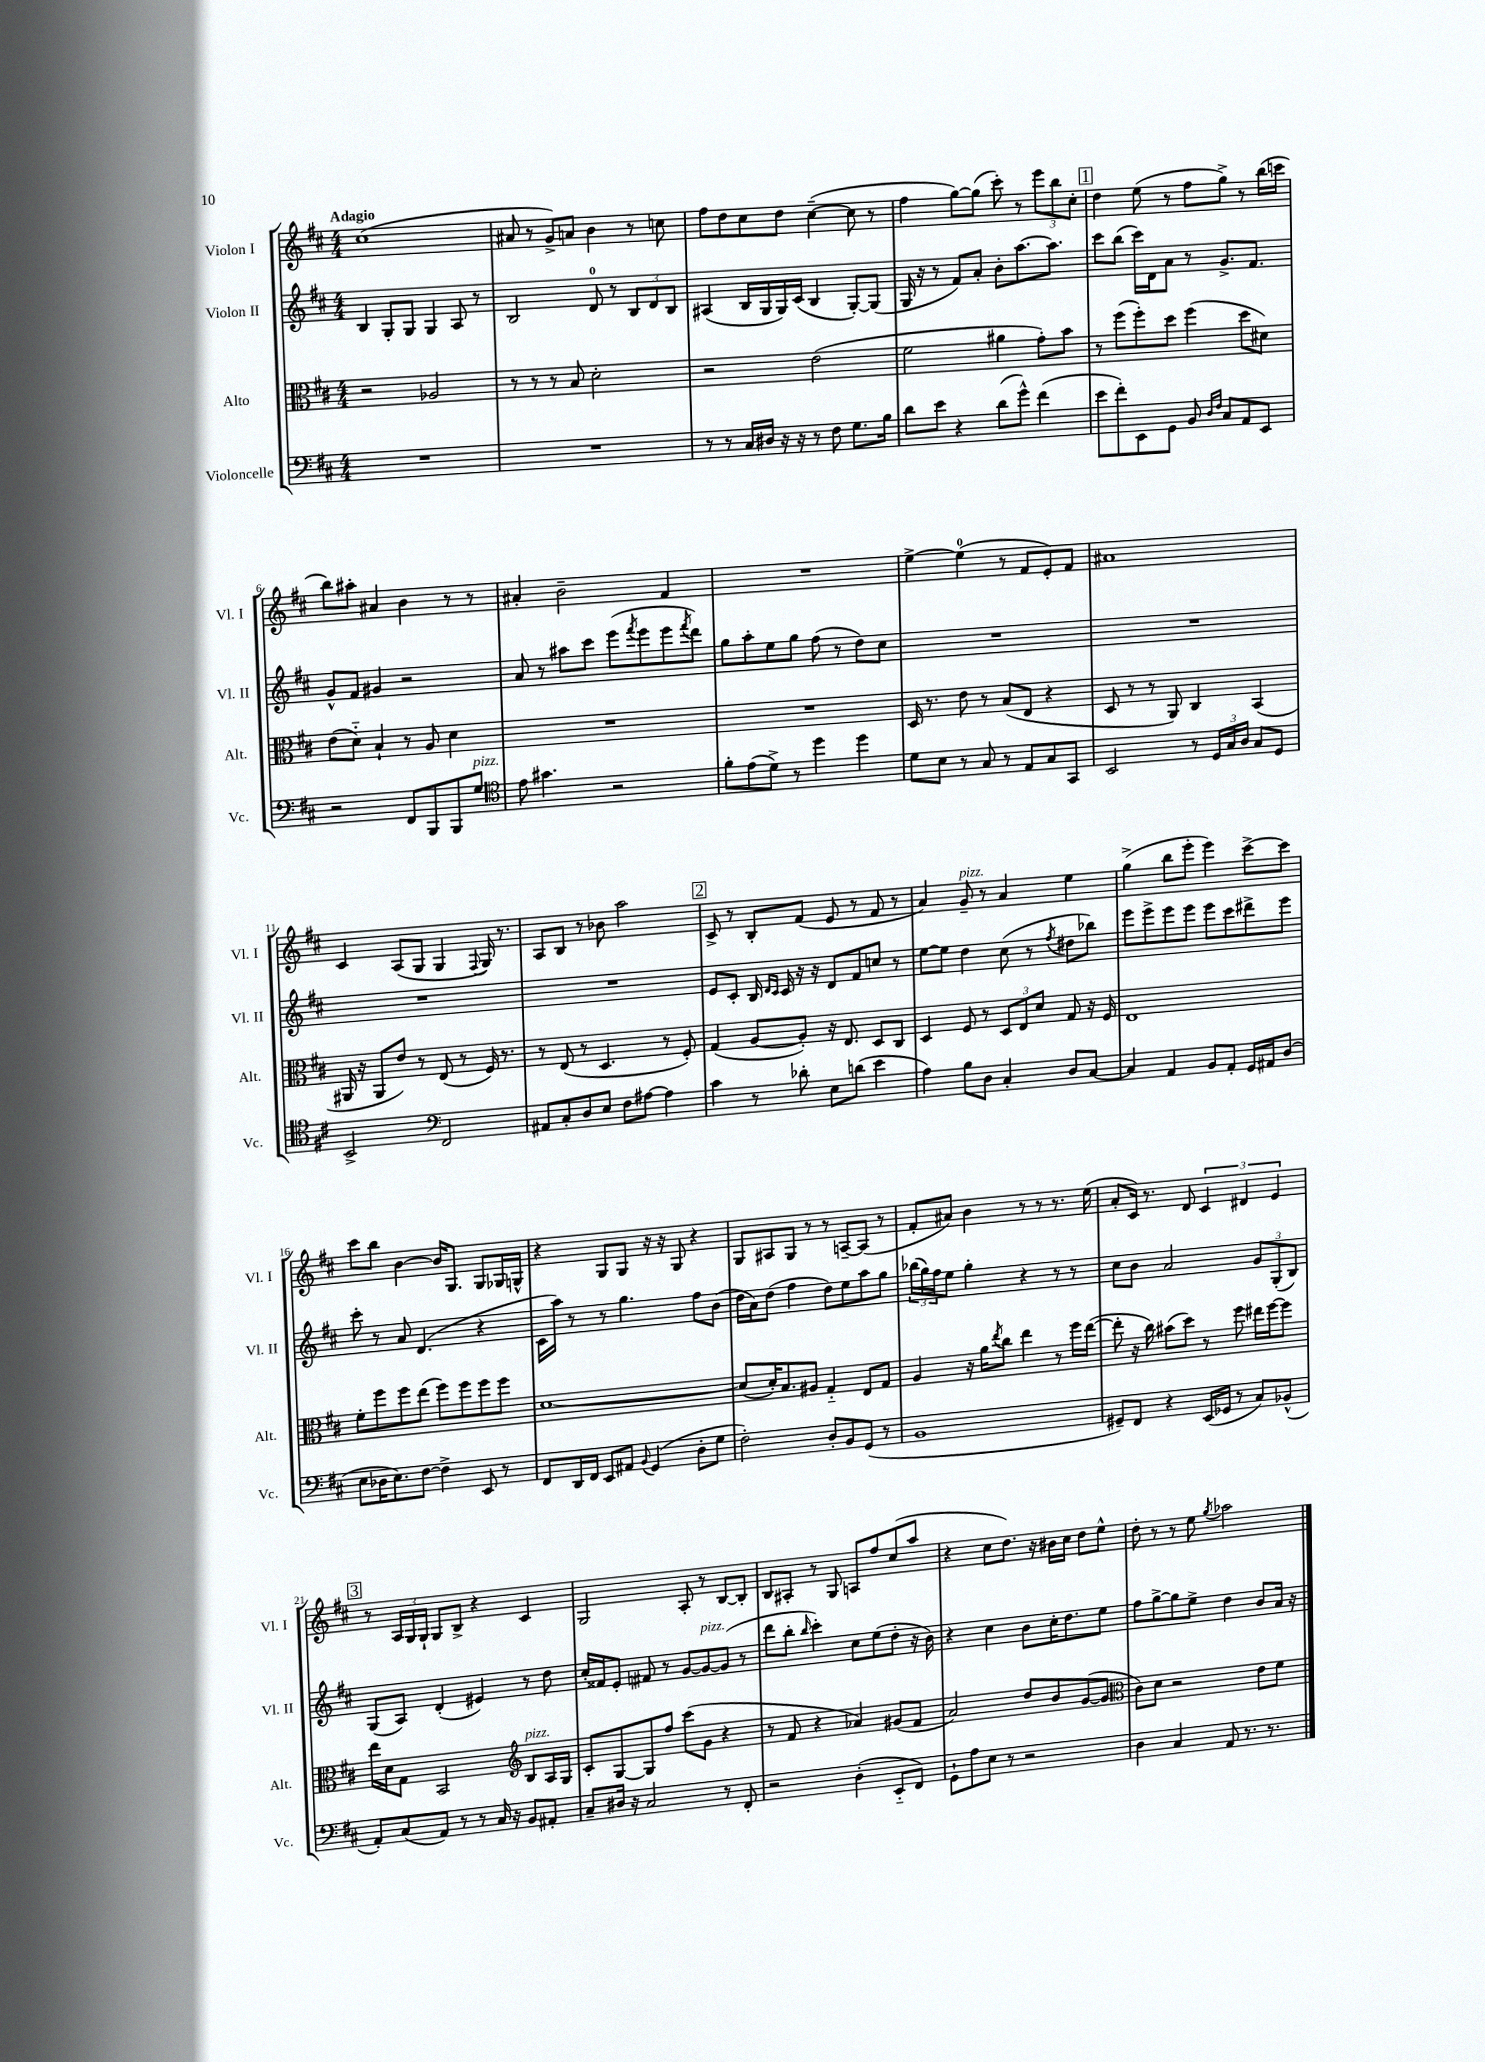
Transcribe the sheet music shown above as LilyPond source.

<<
\new StaffGroup <<
\new Staff = "s0" \with { instrumentName = "Violon I" shortInstrumentName = "Vl. I" } {
    \clef treble \key d \major \numericTimeSignature \time 4/4 \tempo "Adagio"
    cis''1( |
    ais'8 r8 g'8->) a'8 b'4 r8 c''8 |
    fis''8 d''8 cis''8 d''8 cis''4~--( cis''8 r8 |
    fis''4 g''8~) g''8( cis'''8-.) r8 \tuplet 3/2 { e'''8 b''8 cis''8-. } |
    \mark \markup { \box "1" } d''4 e''8( r8 fis''8 g''8->) r8 b''16( c'''16 |
    b''8) ais''8-. ais'4 b'4 r8 r8 |
    ais'4-. b'2-- fis'4 |
    R1 |
    e''4~-> e''4-0( r8 fis'8 e'8-.) fis'8 |
    ais'1 |
    cis'4 a8( g8 g4 \appoggiatura { fis8 } g16) r8. |
    a8 b8 r8 bes'8 a''2 |
    \mark \markup { \box "2" } cis'8-> r8 b8-. fis'8( e'8 r8 fis'8 r8 |
    a'4) g'8--^\markup { \italic "pizz." } r8 a'4 e''4 |
    g''4->( b''8 e'''8-. e'''4) cis'''8~-> cis'''8 |
    cis'''8 b''8 b'4~ b'16 g8. g8 ges16 g16-^ |
    r4 g8 g8 r16 r16 g8 r4 |
    g8 ais8 g8 r8 r8 a8~-- a8( r8 |
    fis'8-. ais'8) b'4 r8 r8 r8. e''16( |
    a'8-. cis'16) r8. d'8 \tuplet 3/2 { cis'4 dis'4 e'4 } |
    \mark \markup { \box "3" } r8 \tuplet 3/2 { a16 g16 g16-! } g8 b8-> r4 cis'4 |
    g2 a8-. r8 b8~ b8-. |
    b8 ais8-. r8 g8 a8 fis''8 cis''8( a''8 |
    r4 cis''8 d''8.) r16 bis'16 cis''16 d''8 e''8-^ |
    d''8-. r8 r8 e''8 \acciaccatura { g''8 } aes''2 \bar "|." |
}
\new Staff = "s1" \with { instrumentName = "Violon II" shortInstrumentName = "Vl. II" } {
    \clef treble \key d \major \numericTimeSignature \time 4/4
    b4 g8-. g8 g4 a8 r8 |
    b2 d'8-0 r8 \tuplet 3/2 { b8 d'8 b8 } |
    ais4( b16 g16 g16) cis'16( b4 g8~-.) g8( |
    g16 r16 r8 fis'8) a'8-. b'8-. a''8.~ a''8. |
    \mark \markup { \box "1" } cis'''8 b''8( cis'''16) d'16 a'8 r8 g'8.-> fis'8. |
    g'8-^ fis'8 gis'4 r2 |
    a'8 r8 ais''8 cis'''8 e'''8( \acciaccatura { fis'''8 } e'''8 e'''8 \acciaccatura { fis'''8 } d'''8) |
    g''8 a''8-. e''8 g''8 fis''8( r8 d''8) cis''8 |
    R1 |
    R1 |
    R1 |
    R1 |
    \mark \markup { \box "2" } e'8 cis'8-. b16 \grace { d'16 cis'16 } cis'16 r16 r16 d'8 fis'8 c''8 r8 |
    e''8~ e''8 d''4 cis''8( r8 \acciaccatura { fis''8 } dis''8 bes''8) |
    e'''8 e'''8-> e'''8 e'''8 e'''8 cis'''8 dis'''8-> e'''8 |
    cis'''8-. r8 a'8 d'4.( r4 |
    cis'16 a''16) r8 r8 g''4. fis''8 b'8( |
    d''16 a'16) d''8( fis''4 d''8) e''8 a''8 g''8 |
    \tuplet 3/2 { bes''16( g''16) fis''16 } e''8 g''4-. r4 r8 r8 |
    cis''8 b'8 a'2 \tuplet 3/2 { g'8 g8-.( b8) } |
    \mark \markup { \box "3" } g8( a8) d'4-.( eis'4) r8 d''8 |
    cis''16-. fisis'16 e'8-. fis'8 r8 g'8~ g'8~^\markup { \italic "pizz." } g'8( r8 |
    d'''8 b''8-. \grace { b''16 } cis'''4-.) cis''8 e''8( d''8-. r16 b'16) |
    r4 cis''4 b'8 cis''16-. d''8. e''8 |
    fis''8 g''8~-> g''8 e''8-> d''4 b'8 a'16 r16 \bar "|." |
}
\new Staff = "s2" \with { instrumentName = "Alto" shortInstrumentName = "Alt." } {
    \clef alto \key d \major \numericTimeSignature \time 4/4
    r2 aes2 |
    r8 r8 r8 b8 d'2-. |
    r2 e'2( |
    fis'2 ais'4 g'8-.) b'8 |
    \mark \markup { \box "1" } r8 fis''8( fis''8-.) d''8 fis''4( d''8 dis'8) |
    e'8( d'8-_) b4-! r8 a8 d'4 |
    R1 |
    R1 |
    d16 r8. e'8 r8 b8( e8 r4 |
    d8 r8 r8 a,8) cis4 b,4( |
    ais,16 r16 ais,8 e'8) r8 e8( r8 fis16) r8. |
    r8 e8( r8 d4. r8 fis8-.) |
    \mark \markup { \box "2" } g4( a8~ a8-.) r16 e8. d8 cis8 |
    d4 fis8 r8 \tuplet 3/2 { d8 e8 d'8 } g8 r16 fis16 |
    e1 |
    fis'8-. fis''8 fis''8 e''8( fis''8) fis''8 fis''8 fis''8 |
    d'1~ |
    d'8( d'16-.) b8. ais8 g4-_ e8 g8 |
    a4 r16 a'16 \acciaccatura { e''8 } cis''8 e''4 r8 fis''16 e''16~( |
    e''8-. r16 cis''16) bis'8( d''8) r8 fis''8 eis''16 fis''16~ fis''8 |
    \mark \markup { \box "3" } e''16 d'16 g8 b,2 \clef treble b8^\markup { \italic "pizz." } a16 g16 |
    cis'8-. g8~ g8 fis''8 cis'''8( g'8 r4 |
    r8 fis'8 r4 aes'4) gis'8( fis'8 |
    a'2) d''8 b'8 g'8~( g'8 |
    \clef alto cis'8) d'8 r2 e'8 fis'8 \bar "|." |
}
\new Staff = "s3" \with { instrumentName = "Violoncelle" shortInstrumentName = "Vc." } {
    \clef bass \key d \major \numericTimeSignature \time 4/4
    R1 |
    R1 |
    r8 r8 cis16 dis16 r16 r16 r8 fis8 g8. b16 |
    d'8 e'8 r4 d'8( g'8-^) fis'4( |
    \mark \markup { \box "1" } e'8 fis'8-.) e,8 g,8 b,8 \grace { d16 fis16 } cis8 a,8 e,8 |
    r2 fis,8 b,,8 b,,8 g8^\markup { \italic "pizz." } |
    \clef tenor e'8 gis'4. r2 |
    fis'8-. e'8( d'8->) r8 d''4 d''4 |
    d'8 b8 r8 g8 r8 e8 g8 g,8 |
    b,2 r8 \tuplet 3/2 { d16 g16 a16 } g8 d8 |
    b,2-> \clef bass fis,2 |
    ais,8 cis8-. d8 e8 fis8 ais8~ ais4 |
    \mark \markup { \box "2" } cis'4 r8 des'8-. e8 d'8( e'4 |
    a4) b8 d8 cis4-. d8 cis8~ |
    cis4 a,4 b,8 a,8-. g,16 ais,16 d8( |
    e8 des16 e8.) fis8~ fis4-> e,8 r8 |
    fis,8 d,16 fis,16 e,8 ais,8 \appoggiatura { b,8 } g,4( d8-. g8 |
    fis2-.) d8-. b,8 g,8( r8 |
    b,1 |
    gis,8--) fis,8 r4 e,16( ges,16 r8 cis8) bes,8-^( |
    \mark \markup { \box "3" } a,8-.) cis8( a,8) r8 r8 cis16 r16 b,8 ais,8-. |
    cis8-- dis16 r16 cis2 r8 fis,8-. |
    r2 d4-.( e,8-_ fis,8) |
    g,8-! a8 e8 r8 r2 |
    d4 cis4 a,8 r8. r8. \bar "|." |
}
>>
>>
